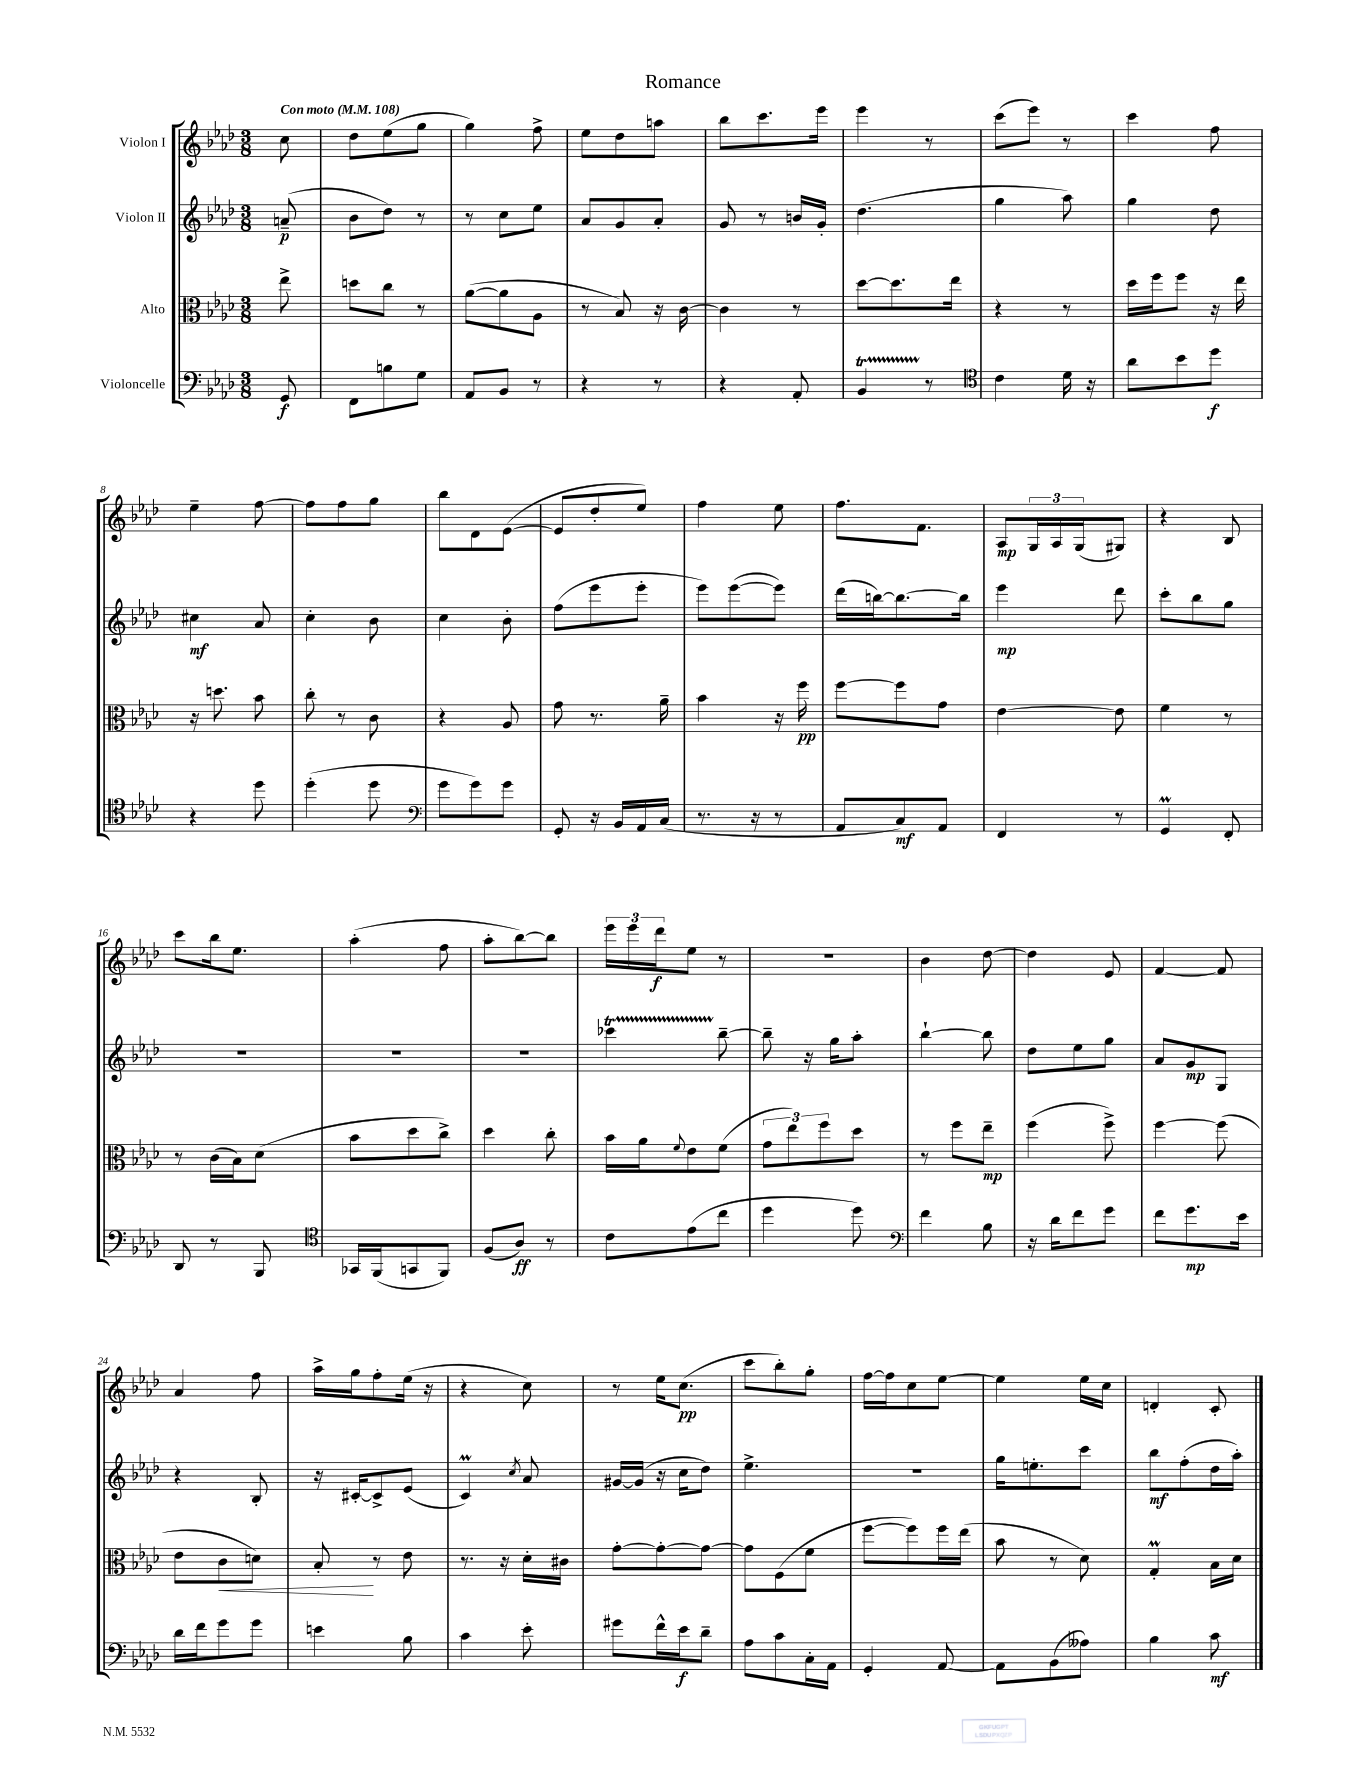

**kern	**dynam	**kern	**dynam	**kern	**dynam	**kern	**dynam
*part4	*part4	*part3	*part3	*part2	*part2	*part1	*part1
*staff4	*staff4	*staff3	*staff3	*staff2	*staff2	*staff1	*staff1
*I"Violoncelle	*	*I"Alto	*	*I"Violon II	*	*I"Violon I	*
*clefF4	*	*clefC3	*	*clefG2	*	*clefG2	*
*k[b-e-a-d-]	*	*k[b-e-a-d-]	*	*k[b-e-a-d-]	*	*k[b-e-a-d-]	*
*M3/8	*	*M3/8	*	*M3/8	*	*M3/8	*
*MM108	*	*MM108	*	*MM108	*	*MM108	*
=	=	=	=	=	=	=	=
!	!	!	!	!	!	!LO:TX:a:B:t=Con moto	!
8GG/	f	8ee-^\	.	(8an~/	p	8cc\	.
=1	=1	=1	=1	=1	=1	=1	=1
8FF\L	.	8ddn\L	.	8b-\L	.	8dd-\L	.
8Bn\	.	8cc\J	.	8dd-\J)	.	(8ee-\	.
8G\J	.	8r	.	8r	.	8gg\J	.
=2	=2	=2	=2	=2	=2	=2	=2
8AA-/L	.	([8a-\L	.	8r	.	4gg\)	.
8BB-/J	.	8a-\]	.	8cc\L	.	.	.
8r	.	8A-\J	.	8ee-\J	.	8ff^\	.
=3	=3	=3	=3	=3	=3	=3	=3
4r	.	8r	.	8a-/L	.	8ee-\L	.
.	.	8B-/)	.	8g/	.	8dd-\	.
8r	.	16r	.	8a-'/J	.	8aan\J	.
.	.	[16c\	.	.	.	.	.
=4	=4	=4	=4	=4	=4	=4	=4
4r	.	4c\]	.	8g/	.	8bb-\L	.
.	.	.	.	8r	.	8.ccc\	.
8AA-'/	.	8r	.	16bn/LL	.	.	.
.	.	.	.	16g'/JJ	.	16eee-\Jk	.
=5	=5	=5	=5	=5	=5	=5	=5
4BB-T/	.	[8dd-\L	.	(4.dd-\	.	4eee-\	.
.	.	8.dd-\]	.	.	.	.	.
8r	.	.	.	.	.	8r	.
.	.	16ee-\Jk	.	.	.	.	.
=6	=6	=6	=6	=6	=6	=6	=6
*clefC4	*	*	*	*	*	*	*
4c\	.	4r	.	4gg\	.	(8ccc\L	.
.	.	.	.	.	.	8eee-\J)	.
16d-\	.	8r	.	8aa-\)	.	8r	.
16r	.	.	.	.	.	.	.
=7	=7	=7	=7	=7	=7	=7	=7
8a-\L	.	16dd-\LL	.	4gg\	.	4ccc\	.
.	.	16ff\J	.	.	.	.	.
8b-\	.	8ff\J	.	.	.	.	.
8dd-\J	f	16r	.	8dd-\	.	8ff\	.
.	.	16ee-\	.	.	.	.	.
!!LO:LB:g=z
=8	=8	=8	=8	=8	=8	=8	=8
4r	.	16r	.	4cc#X\	mf	4ee-~\	.
.	.	8.ddn\	.	.	.	.	.
8dd-\	.	8b-\	.	8a-/	.	[8ff\	.
=9	=9	=9	=9	=9	=9	=9	=9
(4dd-'\	.	8cc'\	.	4cc'\	.	8ff\L]	.
.	.	8r	.	.	.	8ff\	.
8dd-\	.	8c\	.	8b-\	.	8gg\J	.
=10	=10	=10	=10	=10	=10	=10	=10
*clefF4	*	*	*	*	*	*	*
8g\L	.	4r	.	4cc\	.	8bb-\L	.
8g\)	.	.	.	.	.	8d-\	.
8g\J	.	8A-/	.	8b-'\	.	([8e-\J	.
=11	=11	=11	=11	=11	=11	=11	=11
8GG'/	.	8g\	.	(8ff\L	.	8e-/L]	.
16r	.	8.r	.	8eee-\	.	8dd-'/	.
16BB-/LL	.	.	.	.	.	.	.
16AA-/	.	.	.	8eee-'\J	.	8ee-/J)	.
(16C/JJ	.	16a-~\	.	.	.	.	.
=12	=12	=12	=12	=12	=12	=12	=12
8.r	.	4b-\	.	8eee-\L)	.	4ff\	.
.	.	.	.	([8eee-\	.	.	.
16r	.	.	.	.	.	.	.
8r	.	16r	.	8eee-\J])	.	8ee-\	.
.	.	16ff\	pp	.	.	.	.
=13	=13	=13	=13	=13	=13	=13	=13
8AA-/L	.	[8ff\L	.	(16ddd-\LL	.	8.ff\L	.
.	.	.	.	[16bbn\J)	.	.	.
8C/)	mf	8ff\]	.	8.bb\_	.	.	.
.	.	.	.	.	.	8.f\J	.
8AA-/J	.	8g\J	.	.	.	.	.
.	.	.	.	16bb\Jk]	.	.	.
=14	=14	=14	=14	=14	=14	=14	=14
4FF/	.	[4e-\	.	4eee-\	mp	8A-/L	mp
.	.	.	.	.	.	24G/L	.
.	.	.	.	.	.	24A-/	.
.	.	.	.	.	.	(24G/J	.
8r	.	8e-\]	.	8ddd-\	.	8G#X/J)	.
=15	=15	=15	=15	=15	=15	=15	=15
4GGm/	.	4f\	.	8ccc'\L	.	4r	.
.	.	.	.	8bb-\	.	.	.
8FF'/	.	8r	.	8gg\J	.	8B-/	.
!!LO:LB:g=z
=16	=16	=16	=16	=16	=16	=16	=16
8DD-/	.	8r	.	4.r	.	8ccc\L	.
8r	.	(16c\LL	.	.	.	16bb-\k	.
.	.	16B-\J)	.	.	.	8.ee-\J	.
8BBB-/	.	(8d-\J	.	.	.	.	.
=17	=17	=17	=17	=17	=17	=17	=17
*clefC4	*	*	*	*	*	*	*
16GG-X/LL	.	8b-\L	.	4.r	.	(4aa-'\	.
(16FF/J	.	.	.	.	.	.	.
8GGn/	.	8dd-\	.	.	.	.	.
8FF/J)	.	8cc^\J)	.	.	.	8ff\	.
=18	=18	=18	=18	=18	=18	=18	=18
(8F/L	.	4dd-\	.	4.r	.	8aa-'\L	.
8A-/J)	ff	.	.	.	.	[8bb-\)	.
8r	.	8cc'\	.	.	.	8bb-\J]	.
=19	=19	=19	=19	=19	=19	=19	=19
8c\L	.	16b-\LL	.	4ccc-XT\	.	24eee-\LL	.
.	.	.	.	.	.	24eee-\	.
.	.	16a-\J	.	.	.	.	.
.	.	.	.	.	.	24ddd-\J	f
.	.	8qqf/	.	.	.	.	.
(8e-\	.	8e-\	.	.	.	8ee-\J	.
8cc\J	.	(8f\J	.	[8bb-~\	.	8r	.
=20	=20	=20	=20	=20	=20	=20	=20
4dd-\	.	12g\L	.	8bb-~\]	.	4.r	.
.	.	12ee-\)	.	.	.	.	.
.	.	.	.	16r	.	.	.
.	.	12ff\	.	.	.	.	.
.	.	.	.	16gg\KL	.	.	.
8dd-\)	.	8dd-\J	.	8aa-'\J	.	.	.
=21	=21	=21	=21	=21	=21	=21	=21
*clefF4	*	*	*	*	*	*	*
4f\	.	8r	.	[4bb-`\	.	4b-\	.
.	.	8ff\L	.	.	.	.	.
8B-\	.	8ee-~\J	mp	8bb-\]	.	[8dd-\	.
=22	=22	=22	=22	=22	=22	=22	=22
16r	.	(4ff\	.	8dd-\L	.	4dd-\]	.
16d-\KL	.	.	.	.	.	.	.
8f\	.	.	.	8ee-\	.	.	.
8g\J	.	8ff^\)	.	8gg\J	.	8e-/	.
=23	=23	=23	=23	=23	=23	=23	=23
8f\L	.	[4ff\	.	8a-/L	.	[4f/	.
8.g\	mp	.	.	8g/	mp	.	.
.	.	(8ff\]	.	8G/J	.	8f/]	.
16e-\Jk	.	.	.	.	.	.	.
!!LO:LB:g=z
=24	=24	=24	=24	=24	=24	=24	=24
16d-\LL	.	8e-\L	.	4r	.	4a-/	.
16f\J	.	.	.	.	.	.	.
!	!	!	!LO:HP:b	!	!	!	!
8g\	.	8c\	<	.	.	.	.
8g\J	.	8dn\J)	.	8B-'/	.	8ff\	.
=25	=25	=25	=25	=25	=25	=25	=25
4en\	.	8B-'/	.	16r	.	16aa-^\LL	.
.	.	.	.	[16c#X'/KL	.	16gg\J	.
.	.	8r	[	8c#^/]	.	8ff'\	.
8B-\	.	8e-\	.	(8e-/J	.	(16ee-\Jk	.
.	.	.	.	.	.	16r	.
=26	=26	=26	=26	=26	=26	=26	=26
4c\	.	8.r	.	4cm/)	.	4r	.
.	.	16r	.	.	.	.	.
.	.	.	.	8qcc/	.	.	.
8e-'\	.	16d-'\LL	.	8a-/	.	8cc\)	.
.	.	16c#X\JJ	.	.	.	.	.
=27	=27	=27	=27	=27	=27	=27	=27
8g#X\L	.	[8g'\L	.	[16g#X/LL	.	8r	.
.	.	.	.	(16g#/JJ]	.	.	.
16f^^\L	.	8g'\_	.	16r	.	16ee-\KL	.
16e-\J	f	.	.	16cc\KL	.	(8.cc\J	pp
8d-~\J	.	8g\J_	.	8dd-\J)	.	.	.
=28	=28	=28	=28	=28	=28	=28	=28
8A-\L	.	8g\L]	.	4.ee-^\	.	8ccc\L	.
8c\	.	(8F\	.	.	.	8bb-'\)	.
16C'\L	.	8f\J	.	.	.	8gg'\J	.
16AA-\JJ	.	.	.	.	.	.	.
=29	=29	=29	=29	=29	=29	=29	=29
4GG'/	.	[8ff\L	.	4.r	.	[16ff\LL	.
.	.	.	.	.	.	16ff\J]	.
.	.	8ff\])	.	.	.	8cc\	.
[8AA-/	.	16ff\L	.	.	.	[8ee-\J	.
.	.	(16ee-\JJ	.	.	.	.	.
=30	=30	=30	=30	=30	=30	=30	=30
8AA-\L]	.	8b-\	.	16gg\KL	.	4ee-\]	.
.	.	.	.	8.een'\	.	.	.
(8BB-\	.	8r	.	.	.	.	.
8A--X\J)	.	8d-\)	.	8ccc\J	.	16ee-\LL	.
.	.	.	.	.	.	16cc\JJ	.
=31	=31	=31	=31	=31	=31	=31	=31
4B-\	.	4Gm'/	.	8bb-\L	mf	4dn'/	.
.	.	.	.	(8ff'\	.	.	.
8c\	mf	16B-\LL	.	16dd-\L	.	8c'/	.
.	.	16d-\JJ	.	16aa-'\JJ)	.	.	.
==	==	==	==	==	==	==	==
*-	*-	*-	*-	*-	*-	*-	*-
